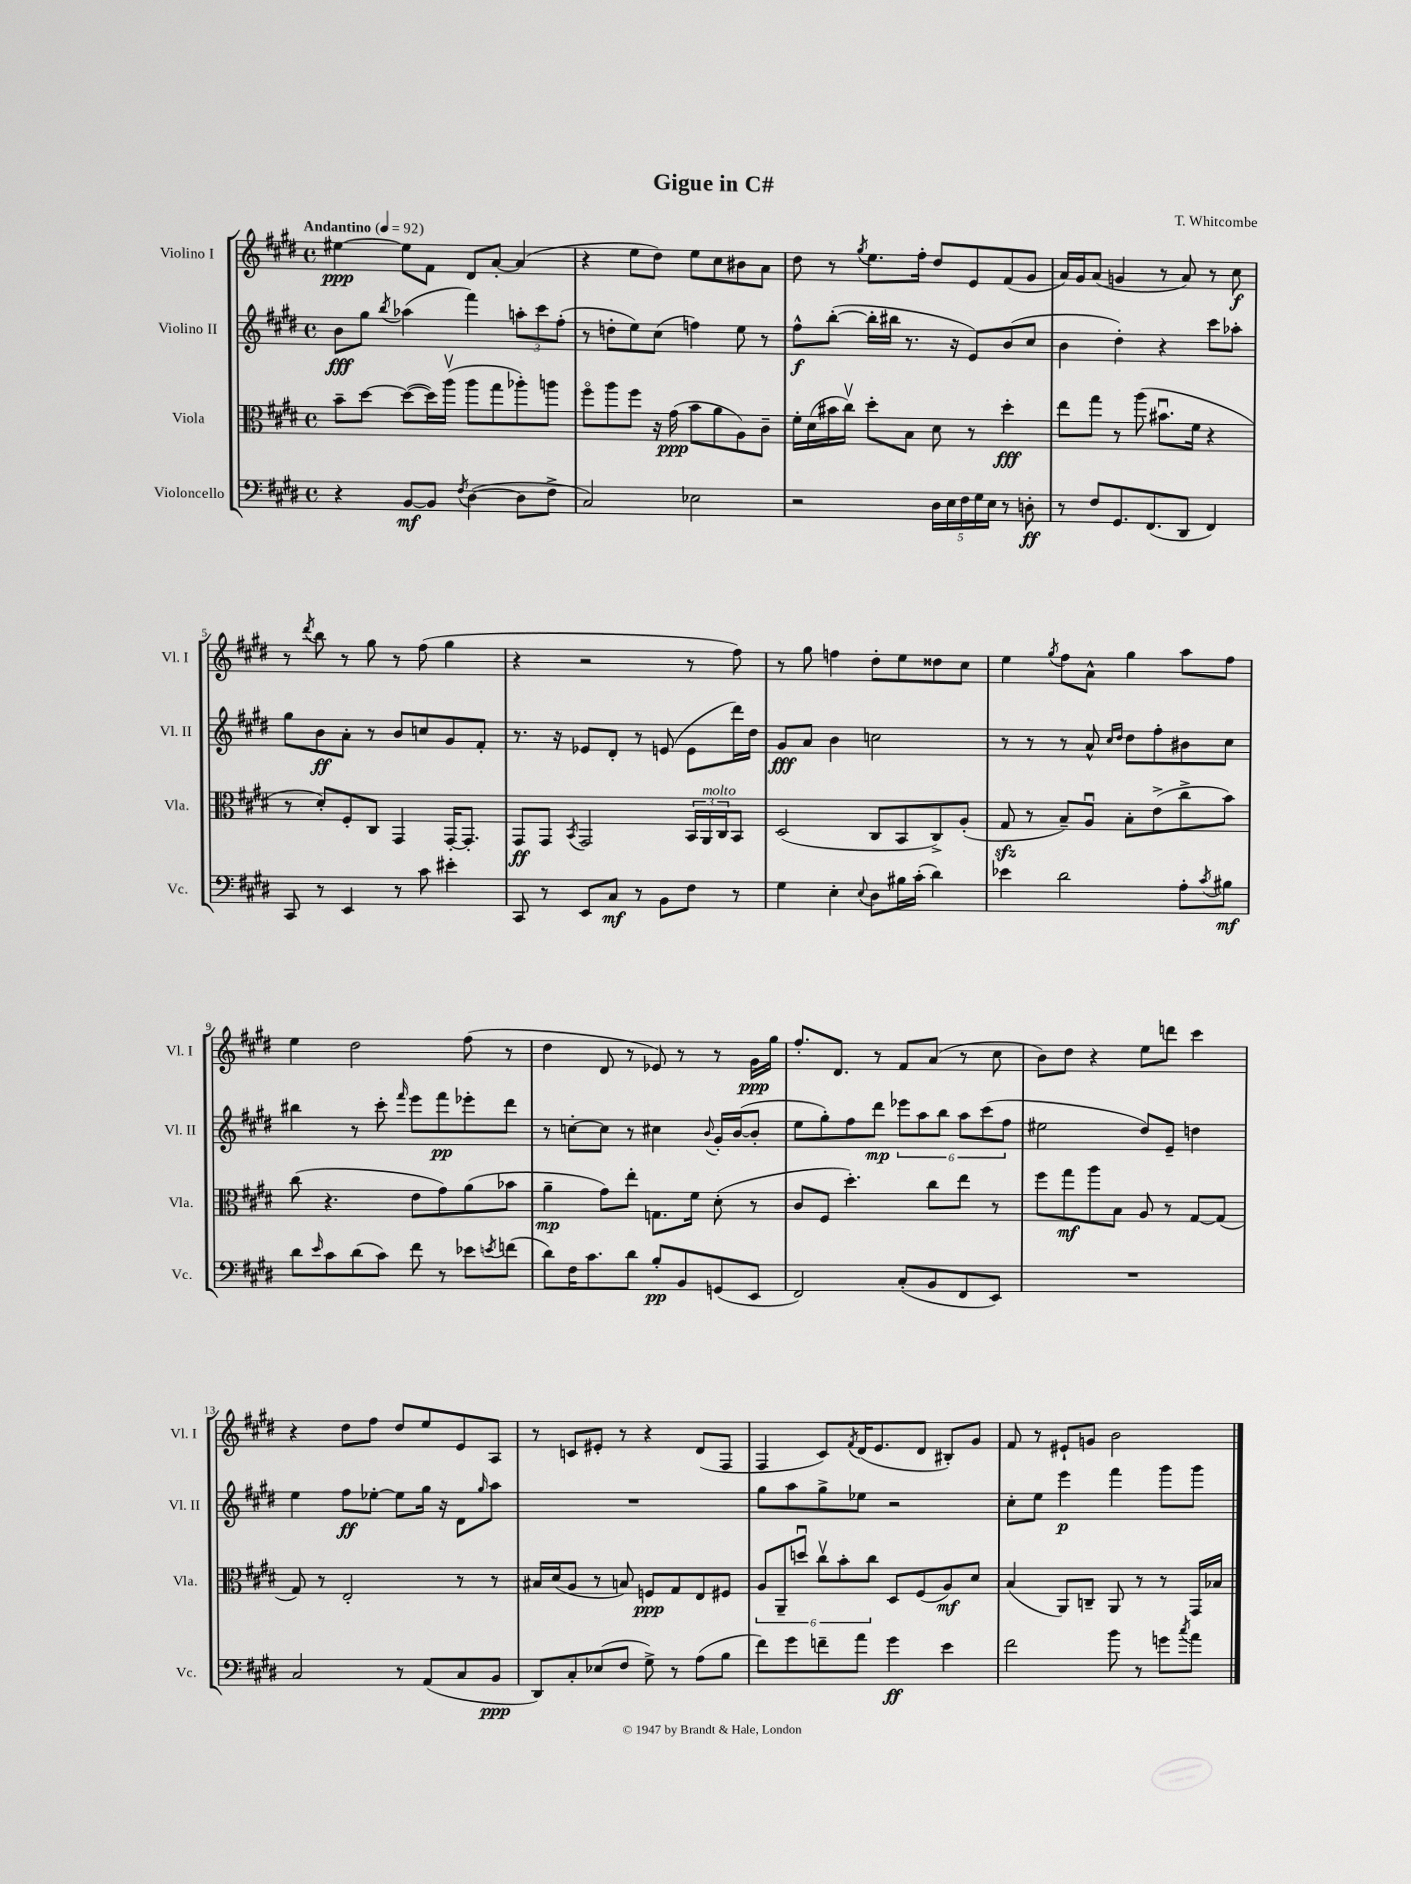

**kern	**kern	**kern	**kern
*staff4	*staff3	*staff2	*staff1
*clefF4	*clefC3	*clefG2	*clefG2
*k[f#c#g#d#]	*k[f#c#g#d#]	*k[f#c#g#d#]	*k[f#c#g#d#]
*M4/4	*M4/4	*M4/4	*M4/4
*met(c)	*met(c)	*met(c)	*met(c)
*MM92	*MM92	*MM92	*MM92
4r	8b~	8b	[4ee#
.	[8dd#	8gg#	.
.	.	8qbb	.
[8BB	(8dd#_	(4aa-	8ee#]
8BB]	16dd#])	.	8f#
.	(16aav	.	.
8qF#	.	.	.
([4D#	8aa	4fff#)	8d#
.	8gg#	.	[8a'
8D#]	8aa-')	12aa'	(4a]
.	.	12ccc#	.
8F#^	8aa	.	.
.	.	(12ff#'	.
=	=	=	=
2C#)	8ff#o	8r	4r
.	8aa	8dd'	.
.	8ff#	8ee)	8ee
.	16r	(8cc#	8dd#)
.	(16g#	.	.
2E-	8b	4ff)	8ee
.	8a	.	8cc#
.	8A)	8ee	8b#
.	8c#~	8r	8a
=	=	=	=
2r	16f#'	8ff#^^	8dd#
.	(16d#	.	.
.	16b#	([8bb'	8r
.	16cc#v)	.	.
.	.	.	8qgg#
.	8dd#'	16bb']	8.ee
.	.	16bb#	.
.	8B	8.r	.
.	.	.	16ff#'
20D#	8d#	.	8dd#
20E	.	.	.
.	.	16r	.
20F#	.	.	.
.	8r	8e)	8e
20G#	.	.	.
20E	.	.	.
8r	4dd#'	(8b	(8f#
8D'	.	8cc#	8g#
=	=	=	=
8r	8ee	4b	16a)
.	.	.	16g#
8F#	8gg#	.	(8a
8.GG#	8r	4dd#')	4g
.	(8aa	.	.
(8.FF#	.	.	.
.	8.b#u	4r	8r
8DD#	.	.	8a)
.	16f#	.	.
4FF#)	4r	8ccc#	8r
.	.	8aa-'	8cc#
=	=	=	=
8CC#	8r	8gg#	8r
.	.	.	8qddd#
8r	8d#')	8b	8bb
4EE	8F#'	8a'	8r
.	8C#	8r	8gg#
8r	4GG#	8b	8r
8c#	.	8cc	(8ff#
4e#'	[16GG#'	8g#	4gg#
.	8.GG#']	.	.
.	.	8f#'	.
=	=	=	=
8CC#	8GG#	8.r	4r
8r	8GG#	.	.
.	.	16r	.
.	8qBB	.	.
8EE	2GG#	8e-	2r
8C#	.	8d#'	.
8r	.	8r	.
8BB	.	(8e	.
8F#	24BB	8e	8r
.	24AA	.	.
.	24C#	.	.
8r	8BB	16ddd#)	8ff#)
.	.	16dd#	.
=	=	=	=
4G#	(2D#	8g#	8r
.	.	8a	8gg#
4E'	.	4b	4ff
8qqE	.	.	.
8D#	8C#	2cc	8dd#'
16B#	8BB	.	8ee
(16c#'	.	.	.
4d#)	8C#^)	.	8dd##
.	(8A'	.	8cc#
=	=	=	=
4e-	8G#	8r	4ee
.	8r	8r	.
.	.	.	8qgg#
2d#	8B~)	8r	8ff#
.	8Au	8a^^	8a^^
.	.	16qqcc#	.
.	.	16qqdd#	.
.	8B'	8dd#	4gg#
.	(8e^	8ff#'	.
8A'	8cc#^	8b#	8aa
8qc#	.	.	.
8B#	8b)	8cc#	8ff#
=	=	=	=
8d#	(8cc#	4bb#	4ee
16qqe	.	.	.
8c#	4.r	.	.
(8d#	.	8r	2dd#
8c#)	.	8ccc#'	.
.	.	16qqfff#	.
8f#	8e	8eee	.
8r	8g#)	8fff#	.
8e-	(8a	8eee-'	(8ff#
8qe	.	.	.
(8f	8b-	8ddd#	8r
=	=	=	=
8d#)	4a~	8r	4dd#
16F#	.	[8cc'	.
8.c#	.	.	.
.	8g#)	8cc]	8d#
8d#	8ee'	8r	8r
8B'	8.G	4cc#	8e-)
8BB	.	.	8r
.	16f#	.	.
.	.	8qqb	.
(8GG	(8d#'	16g#'	8r
.	.	([16b	.
8EE	8r	8b']	16g#
.	.	.	16gg#
=	=	=	=
2FF#)	8c#	8ee	8.ff#'
.	8F#	8gg#')	.
.	.	.	8.d#
.	4.dd#')	8ff#	.
.	.	8ddd#	8r
(8C#'	.	12eee-	8f#
.	.	12aa	.
8BB	8cc#	.	(8a
.	.	12bb	.
8FF#	8ee	12aa	8r
.	.	(12ccc#	.
8EE)	8r	.	8cc#
.	.	12ff#	.
=	=	=	=
1r	8ff#	2ee#	8b)
.	8gg#	.	8dd#
.	8aa	.	4r
.	8B	.	.
.	8A	8dd#)	8ee
.	8r	8e~	8ddd
.	[8G#	4dd	4ccc#
.	(8G#]	.	.
=	=	=	=
2C#	8G#)	4ee	4r
.	8r	.	.
.	2E'	8ff#	8dd#
.	.	[8ee-'	8ff#
8r	.	8ee-]	8dd#
(8AA	.	16gg#	8ee
.	.	16r	.
8C#	8r	8d#	8e
.	.	16qqgg#	.
8BB	8r	8aa	8A
=	=	=	=
8DD#)	16B#	1r	8r
.	(16d#	.	.
8C#'	8A	.	8c
(8E-	8r	.	8e#'
8F#	8B)	.	8r
8G#^)	8F	.	4r
8r	8G#	.	.
(8A	8E	.	(8d#
8B	8F#	.	8F#
=	=	=	=
8f#)	12A	8gg#	4F#
.	12AA~	.	.
8g#	.	8aa	.
.	12ddu	.	.
8f~	12cc#v	8gg#^	8c#)
.	12b'	.	.
.	.	.	8qf#
8a	.	8ee-	(16d#
.	12cc#	.	.
.	.	.	8.e
4g#	8D#	2r	.
.	(8F#	.	8d#
4e	8A)	.	8B#')
.	8d#	.	8g#
=	=	=	=
2f#	(4B	8cc#'	8f#
.	.	8ee	8r
.	8AA)	4eee	8e#`
.	8C~	.	8g
8b	8AA	4fff#	2b
8r	8r	.	.
8g	8r	8ggg#	.
8qcc#	.	.	.
8a	16GG#	8ggg#	.
.	16B-	.	.
==	==	==	==
*-	*-	*-	*-
